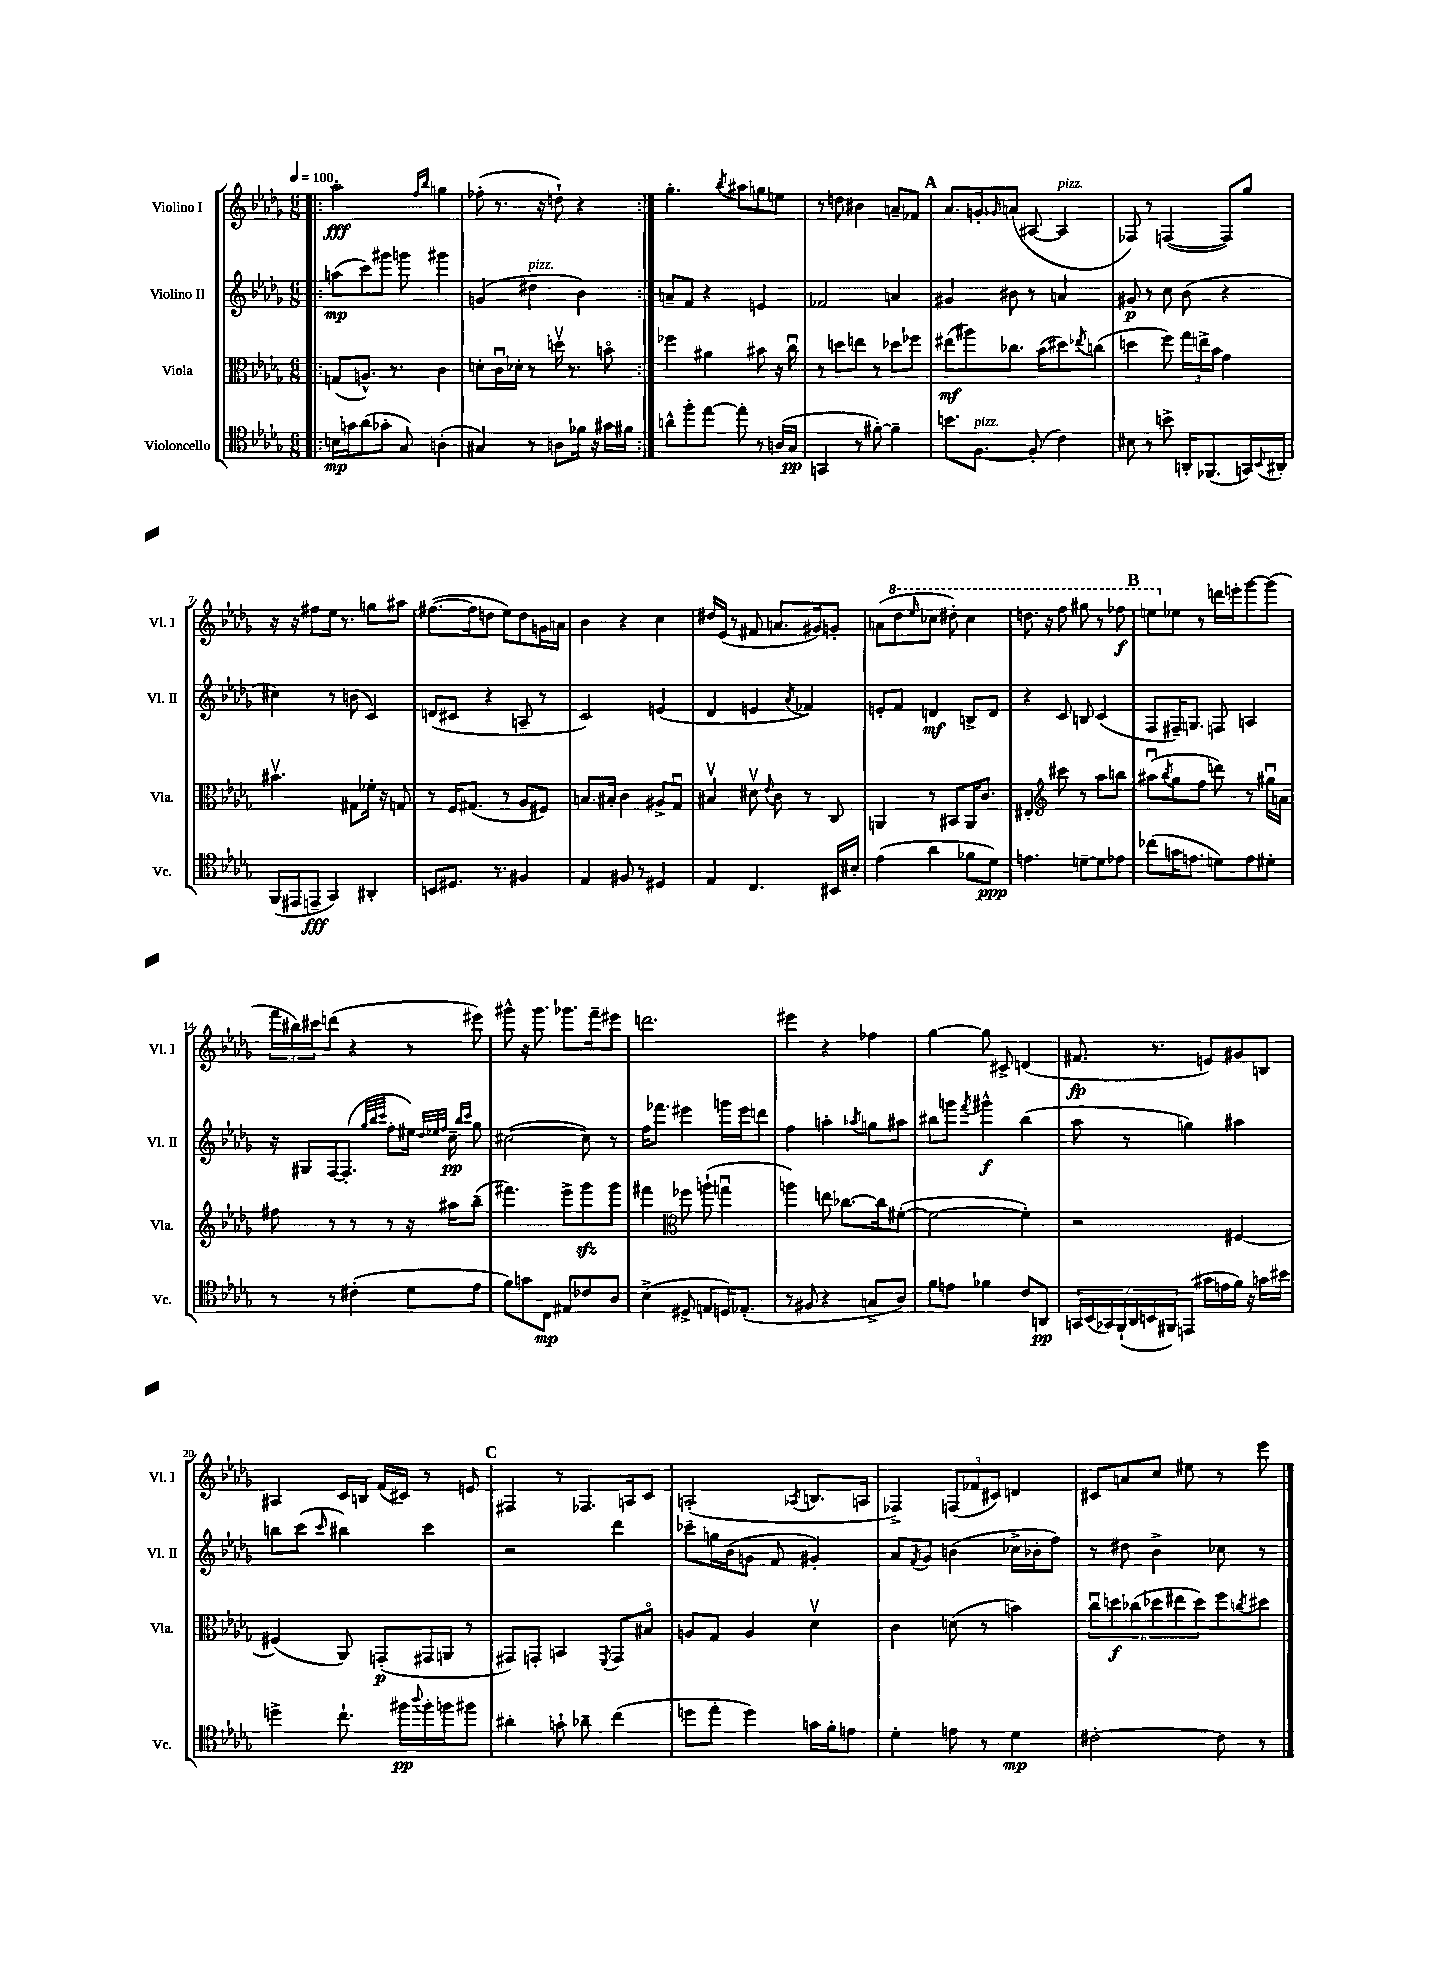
<<
\new StaffGroup <<
\new Staff = "s0" \with { instrumentName = "Violino I" shortInstrumentName = "Vl. I" } {
    \clef treble \key des \major \numericTimeSignature \time 6/8 \tempo 4 = 100
    \repeat volta 2 { \bar ".|:" aes''2-.\fff \grace { f''16 bes''16 } g''4 |
    fes''8-.( r8. r16 d''8-!) r4 | }
    ges''4.-. \acciaccatura { bes''8 } ais''8 g''8 e''8 |
    r8 d''8 bis'4 a'8-- fes'8 |
    \mark \markup { \bold "A" } aes'8. g'16-. \grace { ges'16 } a'8( ais8~ ais4^\markup { \italic "pizz." } |
    fes8) r8 f4~( f8) ges''8 |
    r16 r16 fis''8 ees''16 r8. g''8 ais''8 |
    fis''8.~( fis''16 d''8 ees''8) d''8 g'16 a'16 |
    bes'4 r4 c''4 |
    dis''16 ees'16( r8 fis'8 a'8. gis'16) g'8-. |
    a'8( \ottava #1 des'''8 \grace { ees'''16 } ces'''8 dis'''8-.) ces'''4 |
    d'''8. r16 f'''8 gis'''8 r8 fes'''8\f |
    \mark \markup { \bold "B" } e'''8 \ottava #0 ees''!8 r8 d'''16 e'''!16-. ges'''8~ ges'''8( |
    \tuplet 3/2 { f'''16 bis''16) cis'''16 } d'''8( r4 r8 eis'''8) |
    gis'''8-^ r16 gis'''8. ges'''8. f'''16-- eis'''8 |
    d'''2. |
    eis'''4 r4 fes''4 |
    ges''4~ ges''8 cis'8-> d'4( |
    fis'8.\fp r8. e'8) gis'8 b8 |
    ais4 c'16 b16 f'16( cis'16) r8 e'8 |
    \mark \markup { \bold "C" } fis4 r8 fes8. a16 c'8 |
    a2-.( \acciaccatura { aes8 } b8. a16 |
    fes4->) \tuplet 3/2 { f8( fes'8 cis'8) } d'4 |
    cis'8 a'8 c''8 eis''8 r8 ees'''8 \bar "|." |
}
\new Staff = "s1" \with { instrumentName = "Violino II" shortInstrumentName = "Vl. II" } {
    \clef treble \key des \major \numericTimeSignature \time 6/8
    \repeat volta 2 { \bar ".|:" a''8\mp( c'''8) gis'''8 g'''8 gis'''4 |
    g'4( dis''4^\markup { \italic "pizz." } bes'4) | }
    a'8-- f'8 r4 e'4 |
    fes'2 a'4 |
    \mark \markup { \bold "A" } gis'4 bis'8 r8 a'4 |
    gis'8\p r8 c''8 bes'8( r4 |
    cis''4) r8 b'8( c'4) |
    d'8( cis'8 r4 a8-- r8 |
    c'2) e'4( |
    des'4 e'4 \acciaccatura { aes'8 } fes'4) |
    e'8-. f'8 d'4\mf b8-> d'8 |
    r4 c'8 b8 c'4( |
    \mark \markup { \bold "B" } f8 fis16--) g8. f8 a4 |
    r16 gis16 f16~ f8.-.( \grace { ges''32 bes''32 c'''32 } f''8-. eis''16) \grace { des''32 ees''32 f''32 } c''16--\pp \grace { bes''16 c'''16 } ges''8 |
    cis''2~( cis''8) r8 |
    f''16 fes'''8. eis'''4 g'''16 eis'''16 d'''8 |
    f''4 a''4-. \acciaccatura { aes''8 } g''8 ais''8 |
    bis''8 g'''8 \acciaccatura { f'''8 } gis'''4-^\f bis''4( |
    aes''8 r8 g''4) ais''4 |
    b''8 c'''8( \grace { c'''16 } bis''4) c'''4 |
    \mark \markup { \bold "C" } r2 des'''4 |
    ces'''8-- g''16 bes'16( g'8 f'8 gis'4-.) |
    aes'8 \acciaccatura { f'8 } ges'8 b'4( ces''16-> bes'16-. f''8) |
    r8 dis''8 bes'4-> ces''8 r8 \bar "|." |
}
\new Staff = "s2" \with { instrumentName = "Viola" shortInstrumentName = "Vla." } {
    \clef alto \key des \major \numericTimeSignature \time 6/8
    \repeat volta 2 { \bar ".|:" g8( a8.-^) r8. c'4 |
    d'8-. c'16\downbow des'16-. r8 d''16\upbow r8. b'8\flageolet | }
    fes''4 ais'4 bis'8 r16 c''16\downbow |
    r8 d''8 e''8 r8 des''8 fes''8 |
    \mark \markup { \bold "A" } eis''8\mf( ais''8) ces''8. bes'16( dis''8) \acciaccatura { ees''8 } c''8( |
    d''4 f''8) \tuplet 3/2 { ges''16 e''16-> bes'16 } ges'4 |
    bis'4.\upbow gis8 fes'16-. r16 g8 |
    r8 f16 gis8.( r8 aes8 fis8) |
    b8. bis16-. c'4 ais8-> ges8\downbow |
    bis4\upbow dis'8\upbow \appoggiatura { ees'8 } c'8 r8 c8 |
    a,4 r8 bis,8 a,16 c'8. |
    eis4-. \clef treble cis'''8 r8 aes''8 b''8 |
    \mark \markup { \bold "B" } ais''8\downbow( \acciaccatura { bes''8 } ges''8 f''8 d'''8) r8 gis''16\downbow a'16 |
    fis''8 r8 r8 r8 r16 ais''16 bes''8--( |
    fis'''4.) ees'''8-> ges'''8\sfz ges'''8 |
    fis'''4 \clef alto fes''8 a''8-!( g''4\downbow |
    a''4) e''8 ces''8.~ ces''16 fis'8~-.( |
    fis'2~ fis'4-.) |
    r2 fis4~ |
    fis4( aes,8) g,8-.\p( gis,16 a,16 r8 |
    \mark \markup { \bold "C" } gis,8) g,8-. b,4 \acciaccatura { f,8 } g,8 bis8\flageolet |
    a8 ges8 a4 des'4\upbow |
    c'4 d'8( r8 b'4) |
    \tuplet 6/4 { c''8\downbow d''8\f ces''8( des''8 eis''8 des''8) } f''8 \acciaccatura { c''8 } dis''8 \bar "|." |
}
\new Staff = "s3" \with { instrumentName = "Violoncello" shortInstrumentName = "Vc." } {
    \clef tenor \key des \major \numericTimeSignature \time 6/8
    \repeat volta 2 { \bar ".|:" b16\mp g'16 aes'8( ges'8-. ges8) a4-.( |
    gis4) r8 a8 fes'16 r16 gis'16 fis'16 | }
    a'8-^ f''8-. ees''8~ ees''8-. r8 a16( ges16\pp |
    g,4 r8 fis'8~-.) fis'4-- |
    \mark \markup { \bold "A" } b'8. f8.~^\markup { \italic "pizz." } f8-.( c'4) |
    bis8 r8 b'8-> a,16-. fes,8.( g,16) \appoggiatura { bes,8 } ais,16-. |
    f,16( eis,16 e,8--\fff ges,4) ais,4-. |
    b,8 dis8. r8. fis4 |
    ees4 fis8 r8 dis4 |
    ees4 c4. bis,16 bis16-. |
    ees'4( aes'4 fes'8 des'8\ppp) |
    e'4. d'8~-- d'8 ees'8 |
    \mark \markup { \bold "B" } ces''8( g'16 e'8. d'8) e'8 dis'8-. |
    r8 r8 cis'4-.( des'8 ees'8 |
    f'8) g'8 c8\mp eis8 ces'8 aes8 |
    bes4->( dis8-> e8 d16) ees8.-.( |
    r8 fis8 r4 g8-> aes8) |
    f'8 e'8 fes'4 c'8 a,8\pp |
    \tuplet 7/4 { g,16 bes,16( ges,16) f,16-!( aes,16 b,16 fis,16) } e,8( gis'16 e'16 f'16) r16 g'16 bis'16 |
    d''4-> c''8.-! fis''16\pp \appoggiatura { aes''8 } fis''16-. f''16 fis''8 |
    \mark \markup { \bold "C" } ais'4-. g'8-! aes'8-- c''4( |
    d''8 ees''8-. d''4) g'16 f'16-. e'8 |
    des'4-. e'8 r8 des'4\mp |
    cis'2~-. cis'8 r8 \bar "|." |
}
>>
>>
